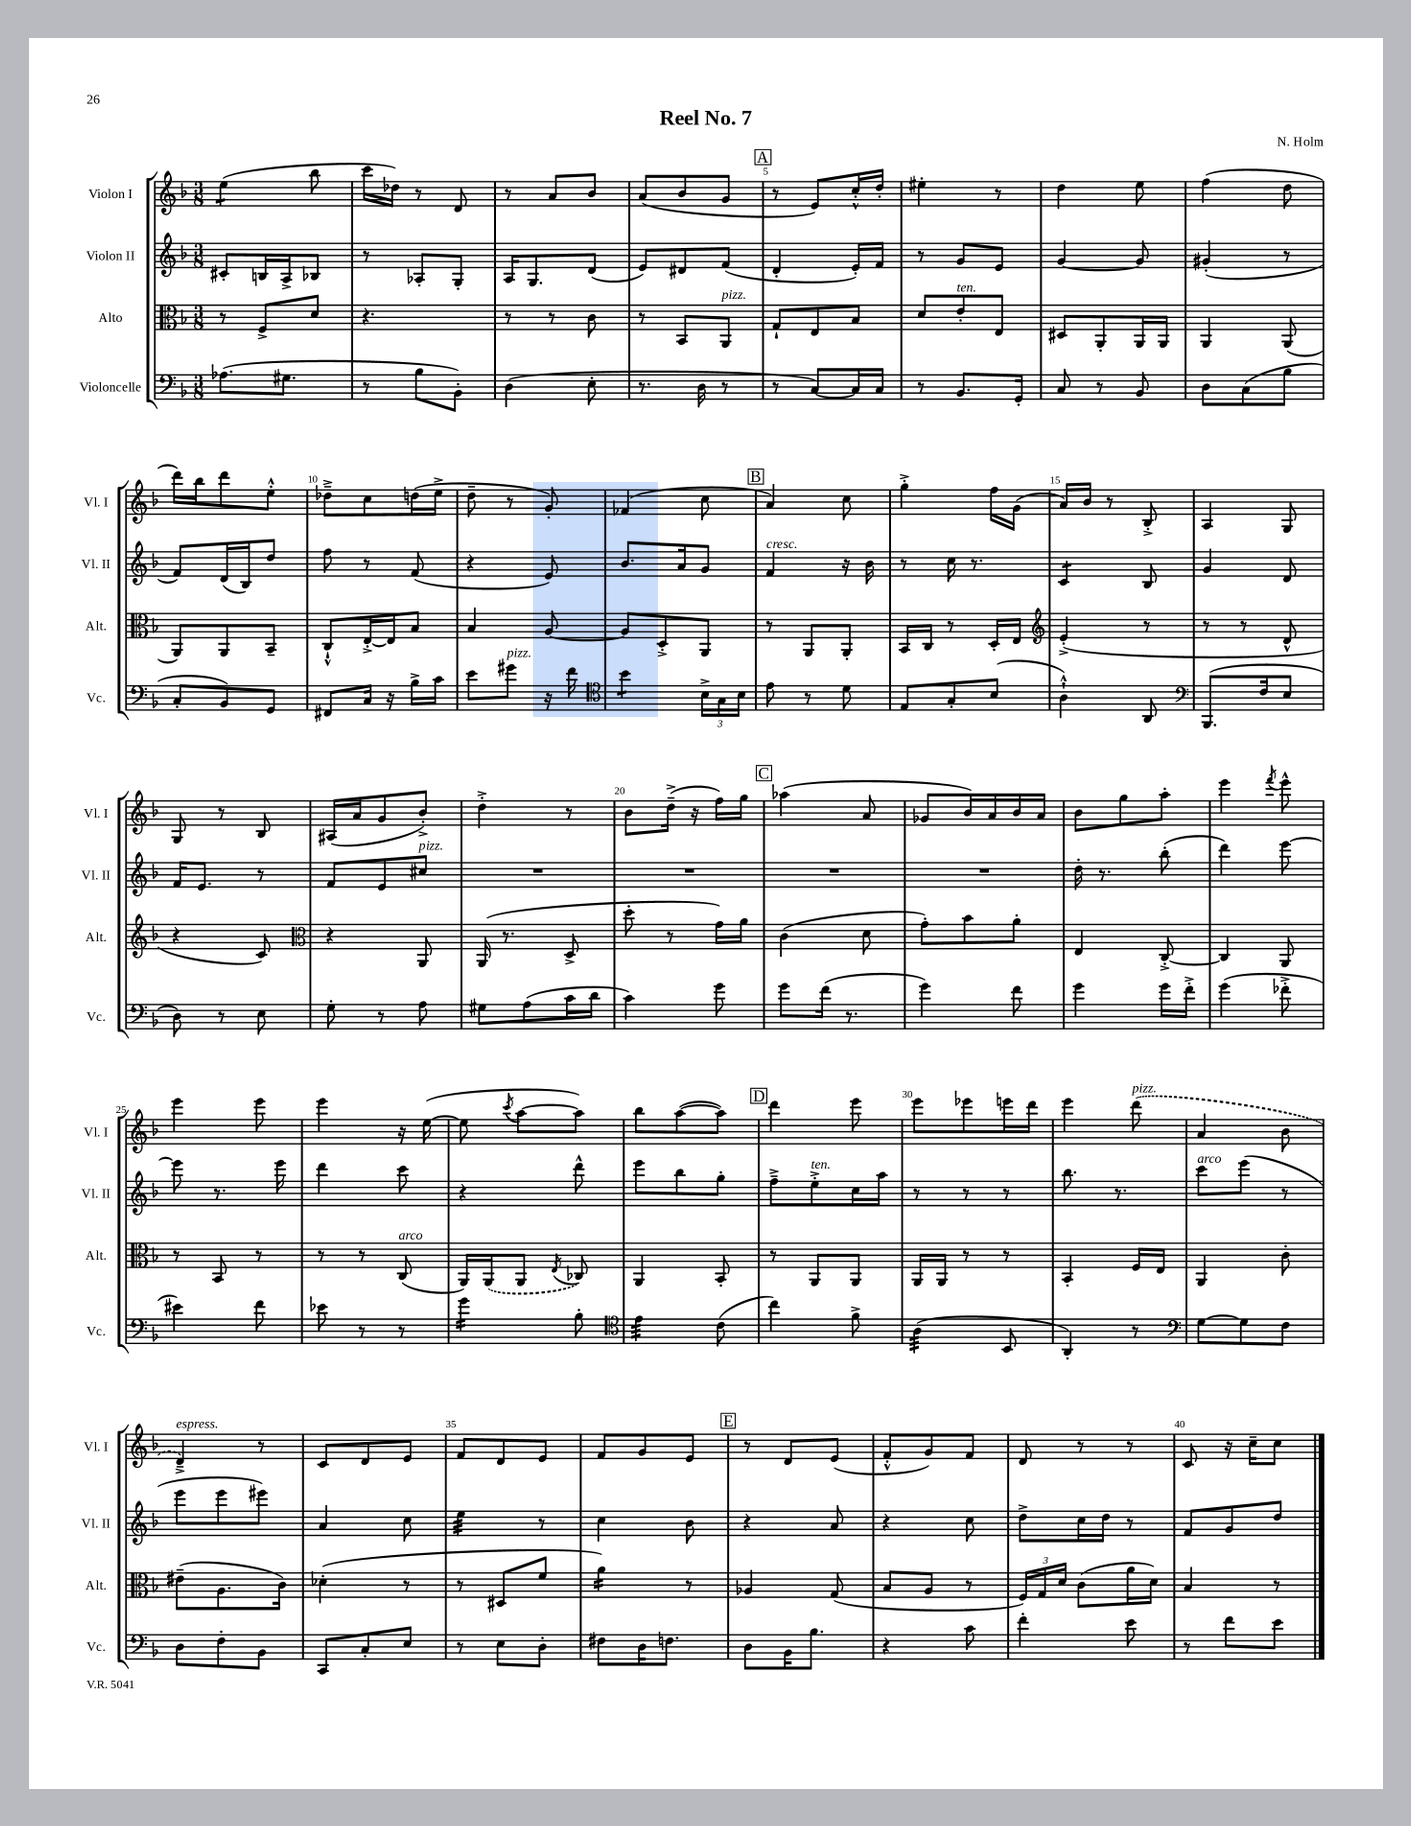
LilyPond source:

\header { title = "Reel No. 7" composer = "N. Holm" }
<<
\new StaffGroup <<
\new Staff = "s0" \with { instrumentName = "Violon I" shortInstrumentName = "Vl. I" } {
    \clef treble \key f \major \numericTimeSignature \time 3/8
    \autoBeamOff e''4:8( bes''8 |
    c'''16[ des''16]) r8 d'8 |
    r8 a'8[ bes'8] |
    a'8[( bes'8 g'8] |
    \mark \markup { \box "A" } r8 e'8[) c''16-.-^ d''16]-. |
    eis''4-. r8 |
    d''4 e''8 |
    f''4( d''8 |
    d'''16[) bes''16 d'''8 e''8]-.-^ |
    des''8[---> c''8 d''16( e''16]-> |
    d''8-- r8 g'8-.) |
    fes'4( c''8 |
    \mark \markup { \box "B" } a'4) c''8 |
    g''4-.-> f''16[ g'16]( |
    a'16[) bes'16] r8 bes8-.-> |
    a4 g8 |
    g8 r8 bes8 |
    ais16[( a'16 g'8 bes'8]-.->) |
    d''4-.-> r8 |
    bes'8[ d''16]--->( r16 f''16[) g''16] |
    \mark \markup { \box "C" } aes''4( a'8 |
    ges'8[ bes'16) a'16 bes'16 a'16] |
    bes'8[ g''8 a''8]-. |
    e'''4 \acciaccatura { f'''8 } e'''8-^ |
    e'''4 e'''8 |
    e'''4 r16 e''16~( |
    e''8 \acciaccatura { c'''8 } a''8[~ a''8]) |
    bes''8[ a''8~( a''8]) |
    \mark \markup { \box "D" } d'''4 e'''8 |
    e'''8[ ees'''8 e'''16 d'''16] |
    e'''4 \once \slurDashed d'''8^\markup { \italic "pizz." }( |
    a'4 bes'8 |
    d'4--->^\markup { \italic "espress." }) r8 |
    c'8[ d'8 e'8] |
    f'8[ d'8 e'8] |
    f'8[ g'8 e'8] |
    \mark \markup { \box "E" } r8 d'8[ e'8]( |
    f'8[-.-^ g'8) f'8] |
    d'8 r8 r8 |
    c'8 r16 c''16[-- c''8] \bar "|." |
}
\new Staff = "s1" \with { instrumentName = "Violon II" shortInstrumentName = "Vl. II" } {
    \clef treble \key f \major \numericTimeSignature \time 3/8
    \autoBeamOff cis'8[-. b16 a16-> bes8] |
    r8 aes8[-. g8]-. |
    a16[ g8. d'8]( |
    e'8[) dis'8 f'8]( |
    \mark \markup { \box "A" } d'4-. e'16[-.) f'16] |
    r8 g'8[ e'8] |
    g'4~ g'8 |
    gis'4-.( r8 |
    f'8[) d'16( bes16) d''8] |
    f''8 r8 f'8( |
    r4 e'8) |
    bes'8.[ a'16 g'8] |
    \mark \markup { \box "B" } f'4^\markup { \italic "cresc." } r16 bes'16 |
    r8 c''16 r8. |
    c'4:8 bes8 |
    g'4 d'8 |
    f'16[ e'8.] r8 |
    f'8[ e'8 cis''8]^\markup { \italic "pizz." } |
    R4. |
    R4. |
    \mark \markup { \box "C" } R4. |
    R4. |
    d''16-. r8. bes''8-.( |
    d'''4) e'''8~ |
    e'''8 r8. e'''16 |
    d'''4 c'''8 |
    r4 d'''8-^ |
    e'''8[ bes''8 g''8]-. |
    \mark \markup { \box "D" } f''8[---> e''8-.->^\markup { \italic "ten." } c''16 a''16] |
    r8 r8 r8 |
    bes''8. r8. |
    c'''8[^\markup { \italic "arco" } e'''8]( r8 |
    e'''8[ e'''8 eis'''8]) |
    a'4 c''8 |
    e''4:32 r8 |
    c''4 bes'8 |
    \mark \markup { \box "E" } r4 a'8 |
    r4 c''8 |
    d''8[-> c''16 d''16] r8 |
    f'8[ g'8 d''8] \bar "|." |
}
\new Staff = "s2" \with { instrumentName = "Alto" shortInstrumentName = "Alt." } {
    \clef alto \key f \major \numericTimeSignature \time 3/8
    \autoBeamOff r8 f8[-> d'8] |
    r4. |
    r8 r8 c'8 |
    r8 bes,8[ a,8]^\markup { \italic "pizz." } |
    \mark \markup { \box "A" } g8[-! e8 bes8] |
    d'8[ e'8-.^\markup { \italic "ten." } e8] |
    dis8[ a,8-. a,16 a,16] |
    a,4 a,8( |
    a,8[) a,8 bes,8]-- |
    c8[-!-^ e16~-.-> e16 bes8] |
    bes4 a8~ |
    a8[ d8-.-> a,8] |
    \mark \markup { \box "B" } r8 a,8[ a,8]-. |
    bes,16[ c16] r8 d16[-. e16] |
    \clef treble e'4-.->( r8 |
    r8 r8 d'8-^ |
    r4 c'8) |
    \clef alto r4 a,8 |
    a,16( r8. d8-> |
    d''8-. r8 g'16[) a'16] |
    \mark \markup { \box "C" } c'4( d'8 |
    g'8[-.) bes'8 a'8]-. |
    e4 c8~-.-> |
    c4 a,8 |
    r8 bes,8 r8 |
    r8 r8 c8^\markup { \italic "arco" }( |
    a,16[) \once \slurDashed a,16( a,8] \acciaccatura { e8 } ces8) |
    a,4 bes,8-. |
    \mark \markup { \box "D" } r8 a,8[ a,8] |
    a,16[ a,16] r8 r8 |
    bes,4-. f16[ e16] |
    a,4 c'8-. |
    eis'8[--( a8. c'16]) |
    des'4-.( r8 |
    r8 dis8[ f'8] |
    a'4:16) r8 |
    \mark \markup { \box "E" } aes4 g8( |
    bes8[ a8] r8 |
    \tuplet 3/2 { f16[) g16 d'16] } c'8[( a'16 d'16]) |
    bes4 r8 \bar "|." |
}
\new Staff = "s3" \with { instrumentName = "Violoncelle" shortInstrumentName = "Vc." } {
    \clef bass \key f \major \numericTimeSignature \time 3/8
    \autoBeamOff aes8.[( gis8.] |
    r8 bes8[ bes,8]-.) |
    d4( e8-. |
    r8. d16 r8 |
    \mark \markup { \box "A" } r8 c8[~) c16 c16] |
    r8 bes,8.[ g,16]-. |
    c8 r8 bes,8 |
    d8[ c8( bes8] |
    c8[-. bes,8) g,8] |
    fis,8[ c16] r16 bes16[-> c'16] |
    e'8[ gis'8]^\markup { \italic "pizz." } r16 f'16 |
    \clef tenor bes'4:8 \tuplet 3/2 { bes16[-> g16 bes16] } |
    \mark \markup { \box "B" } e'8 r8 d'8 |
    e8[ g8-. bes8]( |
    a4-!-^) a,8 |
    \clef bass bes,,8.[( f16 e8] |
    d8) r8 e8 |
    g8-. r8 a8 |
    gis8[ a8( c'16 d'16] |
    c'4) g'8 |
    \mark \markup { \box "C" } g'8[ f'16]( r8. |
    g'4) f'8 |
    g'4 g'16[ f'16]-.-> |
    g'4( fes'8-.-> |
    eis'4) f'8 |
    ees'8 r8 r8 |
    g'4:16 bes8-. |
    \clef tenor e'4:32 c'8( |
    \mark \markup { \box "D" } c''4) f'8-> |
    a4:32( bes,8 |
    a,4-.) r8 |
    \clef bass g8[~ g8 f8] |
    d8[ f8-. bes,8] |
    c,8[ c8-. e8] |
    r8 e8[ d8]-. |
    fis8[ d16 f8.] |
    \mark \markup { \box "E" } d8[ bes,16 bes8.] |
    r4 c'8 |
    f'4-. e'8 |
    r8 f'8[ e'8] \bar "|." |
}
>>
>>
\layout { \context { \Score \override BarNumber.break-visibility = ##(#f #t #t) barNumberVisibility = #(every-nth-bar-number-visible 5) } }
